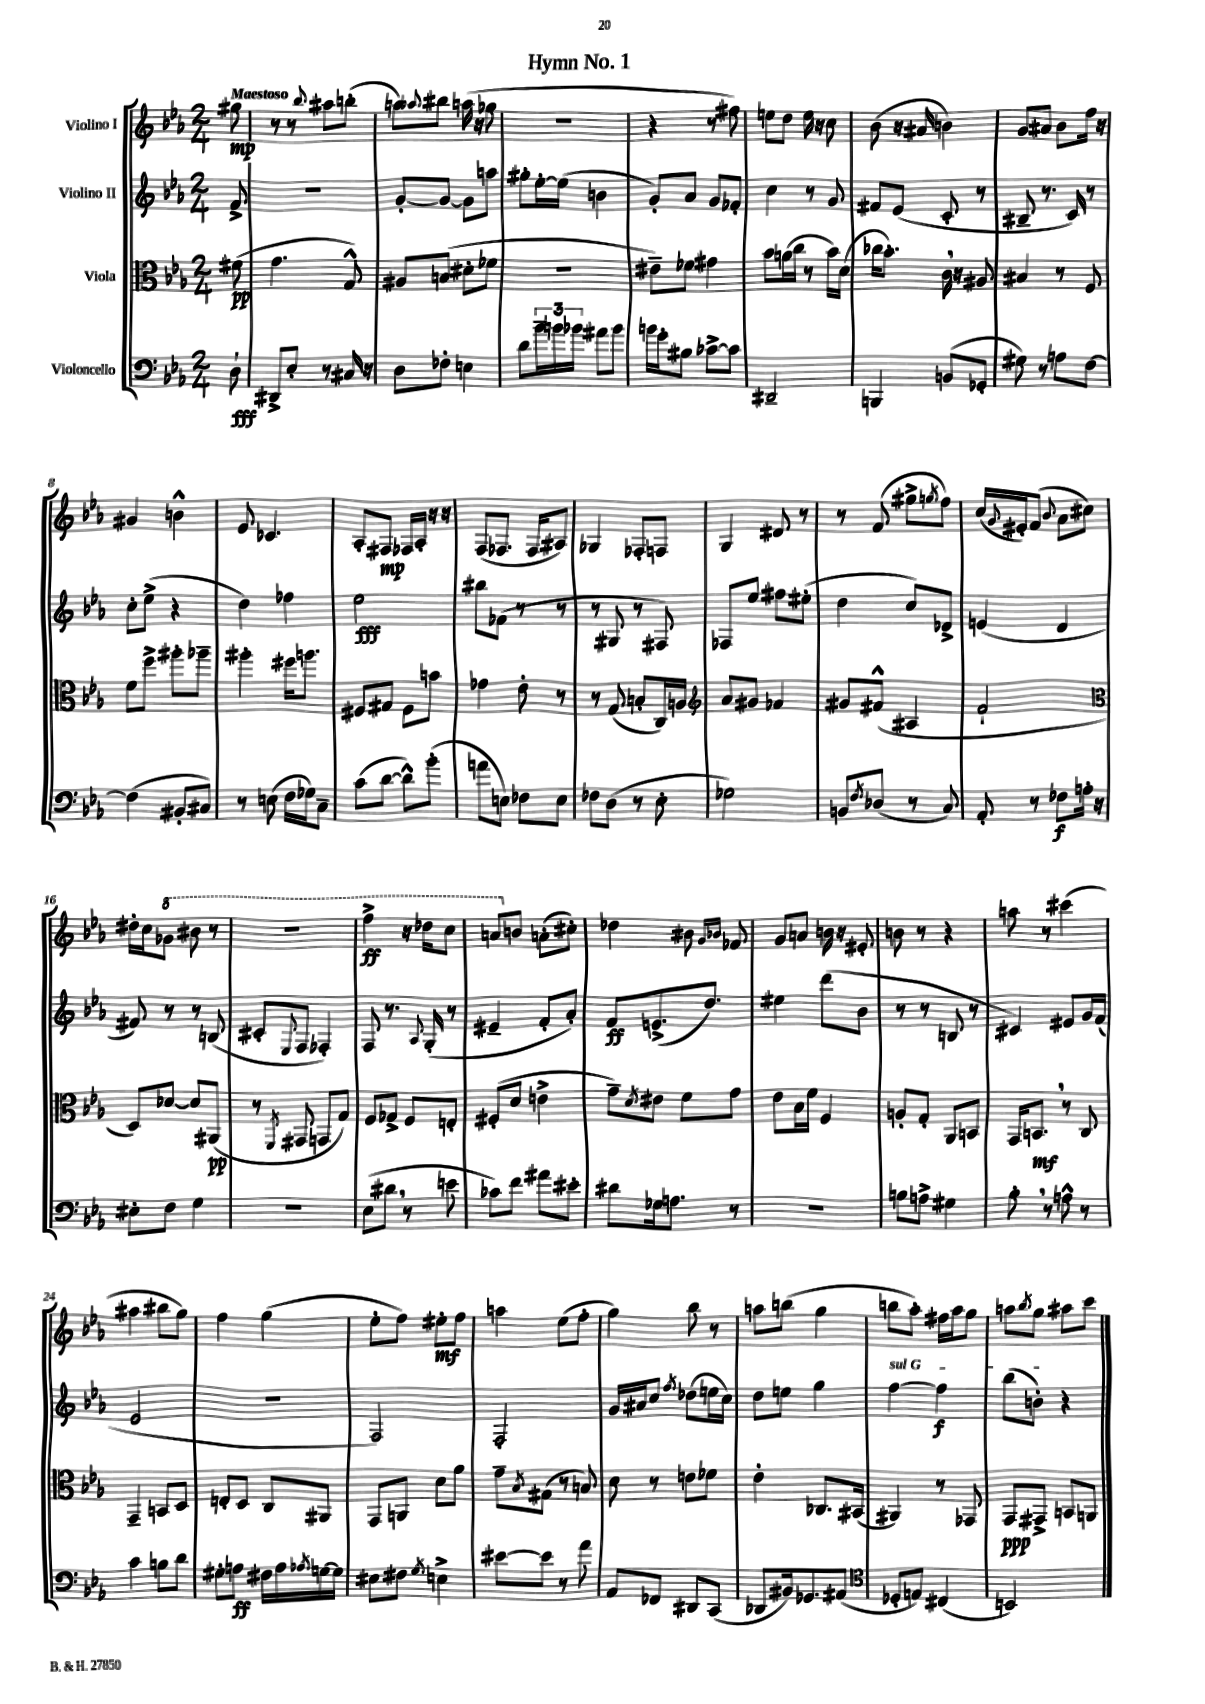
\header { title = "Hymn No. 1" }
<<
\new StaffGroup <<
\new Staff = "s0" \with { instrumentName = "Violino I" } {
    \clef treble \key ees \major \numericTimeSignature \time 2/4 \partial 8 \tempo "Maestoso"
    gis''8\mp |
    r8 r8 \appoggiatura { bes''8 } ais''8 b''8-.( |
    a''8) \appoggiatura { aes''8 } bis''8 a''16( r16 ges''8 |
    R2 |
    r4 r8 fis''8) |
    e''8 d''8 e''16 r16 c''8 |
    bes'8( r16 ais'16 b'4) |
    g'8 ais'8 bes'8 f''16 r16 |
    gis'4 b'4-^ |
    ees'8 ces'4. |
    aes8-. fis8\mp fes16 aes16-. r16 r16 |
    f8( fes8. fes16 ais8) |
    ges4 fes8-. f8 |
    g4 dis'8 r8 |
    r8 f'8( gis''8-> \acciaccatura { g''8 } f''8) |
    c''16( \appoggiatura { g'8 } eis'16-.) f'8( \appoggiatura { bes'8 } aes'8 cis''8) |
    dis''16-. c''16 \ottava #1 ges''8 bis''8 r8 |
    r2 |
    f'''4->\ff r16 des'''16 c'''8 |
    a''8 \ottava #0 b'8 a'8-.( cis''8-.) |
    des''4 bis'8 \grace { g'16 bes'16 } fes'8 |
    g'8 a'8 b'16 r16 eis'8-. |
    b'8 r8 r4 |
    a''8 r8 cis'''4( |
    ais''4 bis''8 g''8) |
    f''4 g''4( |
    ees''8-. f''8) eis''8-.\mf f''8 |
    a''4 ees''8( f''8-. |
    g''4) bes''8 r8 |
    a''8 b''8( g''4 |
    b''8 aes''8-.) fis''16 aes''16 g''8 |
    a''8 \acciaccatura { bes''8 } g''8 ais''8 c'''8 \bar "|." |
}
\new Staff = "s1" \with { instrumentName = "Violino II" } {
    \clef treble \key ees \major \numericTimeSignature \time 2/4 \partial 8
    f'8-> |
    R2 |
    g'8~-. g'8~ g'8 a''8 |
    gis''8-. ees''16~-. ees''16( b'4 |
    g'8-.) aes'8 g'8 fes'8-. |
    c''4 r8 g'8 |
    fis'8 ees'8( c'8-. r8 |
    bis8-- r8. c'16) r8 |
    c''8-. ees''8->( r4 |
    d''4) fes''4 |
    ees''2\fff |
    bis''8 fes'8( r8 r8 |
    r8 gis8 r8 fis8) |
    fes8 ees''8 fis''8 eis''8-.( |
    d''4 c''8) des'8-> |
    e'4( d'4 |
    fis'8) r8 r8 b8( |
    cis'8-. \appoggiatura { ees8 } f8 fes4-.) |
    f8 r8. \appoggiatura { aes8 } g16-.( r8 |
    eis'4-- f'8-. aes'8-.) |
    f'8\ff e'8.->( d''8.) |
    eis''4 d'''8( bes'8 |
    r8 r8 b8 r8 |
    cis'4) eis'8 g'16 f'16( |
    ees'2 |
    R2 |
    f2) |
    f2-. |
    g'16 ais'16 c''8 \acciaccatura { f''8 } des''8( e''16 c''16) |
    d''8 e''8 g''4 |
    \once \override TextSpanner.bound-details.left.text = \markup { \italic "sul G" } f''4~\startTextSpan f''4\f |
    bes''8( b'8-.\stopTextSpan) r4 \bar "|." |
}
\new Staff = "s2" \with { instrumentName = "Viola" } {
    \clef alto \key ees \major \numericTimeSignature \time 2/4 \partial 8
    fis'8\pp( |
    g'4. g8-^) |
    ais8 b8( dis'8-. fes'8 |
    r2 |
    eis'8--) fes'8 gis'4 |
    bes'8 a'16( c''16 r8 bes'16) d'16( |
    ces''16 bes'8.-.) c'16 \breathe r16 ais8 |
    bis4 r8 f8 |
    f'8 f''8-> ais''8-. aes''8-- |
    ais''4-. fis''16 a''8. |
    fis8 gis8 fis8 b'8 |
    ges'4 ees'8-. r8 |
    r8 g8( b8-. c16) a16 |
    \clef treble aes'8 gis'8 fes'4 |
    gis'8 fis'8-^( ais4 |
    f'2-! |
    \clef alto d8) des'8~ des'8 ais,8\pp( |
    r8 \acciaccatura { f,8 } gis,8 g,8 g8) |
    f8 ges8-> f8 e8-. |
    fis8-.( d'8 e'4-> |
    g'8--) \acciaccatura { d'8 } eis'8 f'8 g'8 |
    ees'8 bes16 f'16 f4 |
    a8-. g8-. aes,8 b,8 |
    g,16 b,8.\mf \breathe r8 c8 |
    g,4-- b,8 d8 |
    e8-. d8 c8 ais,8 |
    g,8 a,8 d'8 aes'8 |
    g'8-- \acciaccatura { bes8 } gis8( r8 b8) |
    d'8 r8 e'8 fes'8 |
    ees'4-. ces8. bis,16( |
    ais,4) r8 ges,8 |
    g,8\ppp gis,8-> b,8 a,8 \bar "|." |
}
\new Staff = "s3" \with { instrumentName = "Violoncello" } {
    \clef bass \key ees \major \numericTimeSignature \time 2/4 \partial 8
    d8-!\fff |
    dis,8-> ees8-. r8 cis16 r16 |
    d8 fes8-. e4 |
    d'8 \tuplet 3/2 { bes'16-- b'16 bes'16 } ais'8 bes'8 |
    b'16 g'16-. bis8 ces'8~-> ces'8 |
    dis,2-- |
    b,,4 b,8( ges,8-. |
    gis8) r8 a8 f8~ |
    f4( bis,8-. cis8) |
    r8 e8( f16 ges16) c8-- |
    c'8( d'8~ d'8-^) bes'8-.( |
    a'8 e8) fes8 e8 |
    fes8 d8( r8 ees8-. |
    ges2) |
    b,8 \acciaccatura { f8 } des8( r8 c8) |
    aes,8-. r8 fes8\f a16-. r16 |
    eis8-. f8 g4 |
    R2 |
    ees8( dis'8 \breathe r8 e'8 |
    ces'8) f'8 ais'8 eis'8-. |
    dis'8 ges16 a8. r8 |
    R2 |
    b8 a8-> gis4 |
    bes8-. \breathe r8 a8-^ r8 |
    c'4 b8 d'8 |
    gis8-. a8\ff fis16 a16 \acciaccatura { aes8 } g16~ g16 |
    eis8 fis8 \acciaccatura { g8 } e4-> |
    eis'8~ eis'8 r8 aes'8 |
    aes,8 fes,8 dis,8 c,8( |
    des,8 bis,16) ges,8. ais,8( |
    \clef tenor des8-. e8) cis4( |
    b,2) \bar "|." |
}
>>
>>
